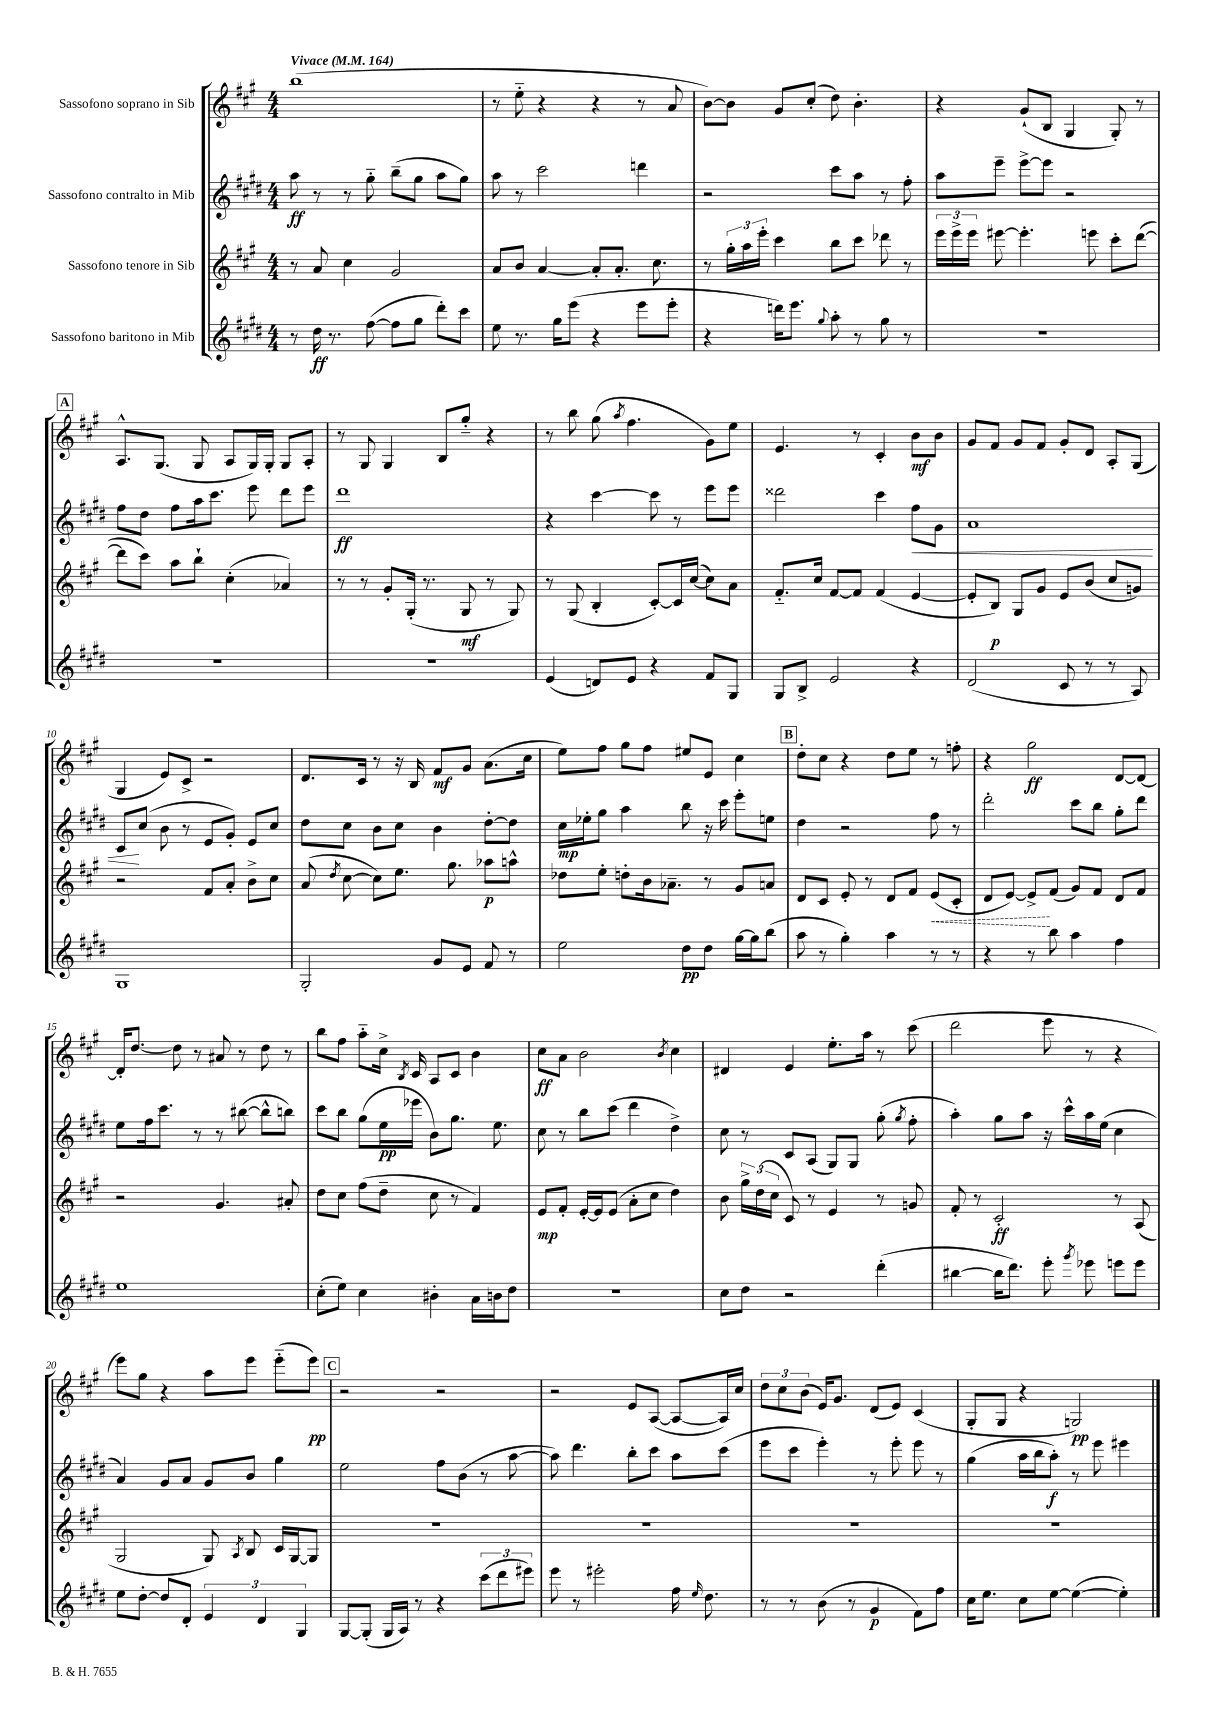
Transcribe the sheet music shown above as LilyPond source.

<<
\new StaffGroup <<
\new Staff = "s0" \with { instrumentName = "Sassofono soprano in Sib" } {
    \clef treble \key a \major \numericTimeSignature \time 4/4 \tempo "Vivace" 4 = 164
    \autoBeamOff b''1( |
    r8 e''8-_ r4 r4 r8 a'8 |
    b'8[~) b'8] gis'8[ cis''8]-.( d''8) b'4.-. |
    r4 gis'8[-!( b8] gis4 gis8-.) r8 |
    \mark \markup { \box "A" } a8.[-^ gis8.]( gis8 a8[ gis16) gis16]-. gis8[ a8]-. |
    r8 gis8 gis4 b8[ gis''8]-_ r4 |
    r8 b''8 gis''8( \acciaccatura { a''8 } fis''4. gis'8[) e''8] |
    e'4. r8 cis'4-. b'8[\mf b'8] |
    gis'8[ fis'8] gis'8[ fis'8] gis'8[-. d'8] a8[-. gis8]( |
    gis4 e'8[) cis'8]-> r2 |
    d'8.[ cis'16] r8 r16 b16 fis'8[\mf gis'8] a'8.[( cis''16] |
    e''8[) fis''8] gis''8[ fis''8] eis''8[ e'8] cis''4 |
    \mark \markup { \box "B" } d''8[-. cis''8] r4 d''8[ e''8] r8 f''8-. |
    r4 gis''2\ff d'8[~ d'8]~ |
    d'16[-. d''8.]~ d''8 r8 ais'8 r8 d''8 r8 |
    b''8[ fis''8] a''8[-_ cis''16]-> \acciaccatura { b8 } cis'16 a8[ cis'8] b'4 |
    cis''8[\ff a'8] b'2 \acciaccatura { b'8 } cis''4 |
    dis'4 e'4 e''8.[-. a''16] r8 cis'''8( |
    d'''2 e'''8 r8 r4 |
    e'''8[) gis''8] r4 a''8[ e'''8] e'''8[-_( e'''8]\pp) |
    \mark \markup { \box "C" } r2 r2 |
    r2 e'8[ a8]~( a8[~ a16) cis''16] |
    \tuplet 3/2 { d''8[ cis''8 b'8]( } e'16[) gis'8.] d'8[( e'8]) cis'4( |
    gis8[-. gis8] r4 g2\pp) \bar "|." |
}
\new Staff = "s1" \with { instrumentName = "Sassofono contralto in Mib" } {
    \clef treble \key e \major \numericTimeSignature \time 4/4
    \autoBeamOff a''8\ff r8 r8 gis''8-_ b''8[--( gis''8] a''8[ gis''8]) |
    a''8 r8 cis'''2 d'''4 |
    r2 cis'''8[ a''8] r8 fis''8-. |
    a''8[ e'''8]-- e'''8[~-> e'''8] r2 |
    \mark \markup { \box "A" } fis''8[ dis''8] fis''8[ a''16 cis'''8.] e'''8 dis'''8[ e'''8] |
    dis'''1\ff |
    r4 cis'''4~ cis'''8 r8 e'''8[ e'''8] |
    disis'''2 cis'''4 fis''8[\< gis'8] |
    a'1 |
    cis'8[\! cis''8]( b'8 r8 e'8[ gis'8]-.) e'8[ cis''8] |
    dis''8[ cis''8] b'8[ cis''8] b'4 dis''8[~-. dis''8] |
    cis''16[\mp ees''16-. gis''8] a''4 b''8 r16 cis'''16 e'''8[-. e''8] |
    \mark \markup { \box "B" } dis''4 r2 fis''8 r8 |
    dis'''2-. cis'''8[ b''8] gis''8[-. dis'''8] |
    e''8[ fis''16 cis'''8.] r8 r8 bis''8~( bis''8[-^ b''8]) |
    cis'''8[ b''8] gis''8[( e''16\pp ees'''16] b'8[) gis''8.] e''8. |
    cis''8 r8 b''8[ cis'''8]( dis'''4 dis''4->) |
    cis''8 r8 cis'8[ a8]( gis8[) gis8] gis''8-.( \acciaccatura { gis''8 } fis''8-. |
    a''4-.) gis''8[ a''8] r16 cis'''16[-^ a''16 e''16]( cis''4 |
    a'4) gis'8[ a'8] gis'8[ b'8] gis''4 |
    \mark \markup { \box "C" } e''2 fis''8[ b'8]( r8 a''8~ |
    a''8) dis'''4. b''8[-. cis'''8] a''8[ cis'''8]( |
    e'''8[ cis'''8] e'''4-.) r8 e'''8-. e'''8 r8 |
    gis''4( a''16[ b''16 a''8]-.\f) r8 e'''8 eis'''4 \bar "|." |
}
\new Staff = "s2" \with { instrumentName = "Sassofono tenore in Sib" } {
    \clef treble \key a \major \numericTimeSignature \time 4/4
    \autoBeamOff r8 a'8 cis''4 gis'2 |
    a'8[ b'8] a'4~ a'8[-. a'8.]-. cis''8. |
    r8 \tuplet 3/2 { gis''16[-. a''16 e'''16]-. } cis'''4 b''8[ cis'''8] des'''8 r8 |
    \tuplet 3/2 { e'''16[ e'''16-> e'''16] } eis'''8~ eis'''4.-. e'''8 cis'''8[-. d'''8]~( |
    \mark \markup { \box "A" } d'''8[ cis'''8]) a''8[ b''8]-! cis''4-.( aes'4) |
    r8 r8 gis'8[-. gis16]-.( r8. gis8\mf r8 gis8) |
    r8 gis8( b4-. cis'8[~-.) cis'16 cis''16]~( cis''8[) a'8] |
    fis'8.[-_ cis''16] fis'8[~ fis'8] fis'4( e'4~ |
    e'8[-. b8]\p) gis8[ gis'8] e'8[ b'8]( cis''8[ g'8]) |
    r2 fis'8[ a'8]-. b'8[-> cis''8] |
    a'8( \acciaccatura { d''8 } cis''8~ cis''8[) e''8.] gis''8. aes''8[\p a''8]-^ |
    des''8[ e''8]-. d''8[-. b'16 aes'8.]-- r8 gis'8[ a'8] |
    \mark \markup { \box "B" } d'8[ cis'8] e'8-. r8 d'8[ fis'8] \once \override Hairpin.style = #'dashed-line e'8[\<( cis'8]-. |
    d'8[ e'8]~) e'8[->\! fis'8]( gis'8[) fis'8] d'8[ fis'8] |
    r2 gis'4. ais'8-. |
    d''8[ cis''8] fis''8[( d''8]-- cis''8 r8 fis'4) |
    e'8[\mp fis'8]-. e'16[~-. e'16 e'8]( a'8[-. cis''8] d''4) |
    b'8 \tuplet 3/2 { gis''16[-> d''16( cis''16] } cis'8) r8 e'4 r8 g'8 |
    fis'8-. r8 cis'2-.\ff r8 a8( |
    gis2 gis8) \acciaccatura { a8 } b8 cis'16[ gis16~ gis8] |
    \mark \markup { \box "C" } R1 |
    R1 |
    R1 |
    R1 \bar "|." |
}
\new Staff = "s3" \with { instrumentName = "Sassofono baritono in Mib" } {
    \clef treble \key e \major \numericTimeSignature \time 4/4
    \autoBeamOff r8 dis''16\ff r8. fis''8~( fis''8[ gis''8] dis'''8[-.) cis'''8] |
    e''8 r8. gis''16[ e'''8]( r4 e'''8[ e'''8]-. |
    r4 d'''16[) e'''8.] \appoggiatura { gis''8 } a''8-. r8 gis''8 r8 |
    R1 |
    \mark \markup { \box "A" } R1 |
    R1 |
    e'4( d'8[) e'8] r4 fis'8[ gis8] |
    gis8[ b8]-> e'2 r4 |
    dis'2( cis'8 r8 r8 a8) |
    gis1 |
    gis2-. gis'8[ e'8] fis'8 r8 |
    e''2 dis''8[\pp dis''8] gis''16[~ gis''16 b''8]( |
    \mark \markup { \box "B" } a''8 r8 gis''4-.) a''4 r8 r8 |
    r4 r8 b''8 a''4 fis''4 |
    e''1 |
    cis''8[-.( e''8]) cis''4 bis'4-. a'16[ b'16 dis''8] |
    R1 |
    cis''8[ dis''8] r2 dis'''4-.( |
    bis''4~ bis''16[ dis'''8.]) e'''8-. \acciaccatura { gis'''8 } ees'''8 e'''8[ e'''8] |
    e''8[ dis''8]~-. dis''8[ dis'8]-. \tuplet 3/2 { e'4 dis'4 gis4 } |
    \mark \markup { \box "C" } gis8[~ gis8]-.( gis16[ a16]) r8 r4 \tuplet 3/2 { cis'''8[( dis'''8 eis'''8]) } |
    e'''8 r8 eis'''2-. fis''16 \grace { e''16 } dis''8. |
    r8 r8 b'8( r8 gis'4\p fis'8[) fis''8] |
    cis''16[ e''8.] cis''8[ e''8]~ e''4~( e''4-.) \bar "|." |
}
>>
>>
